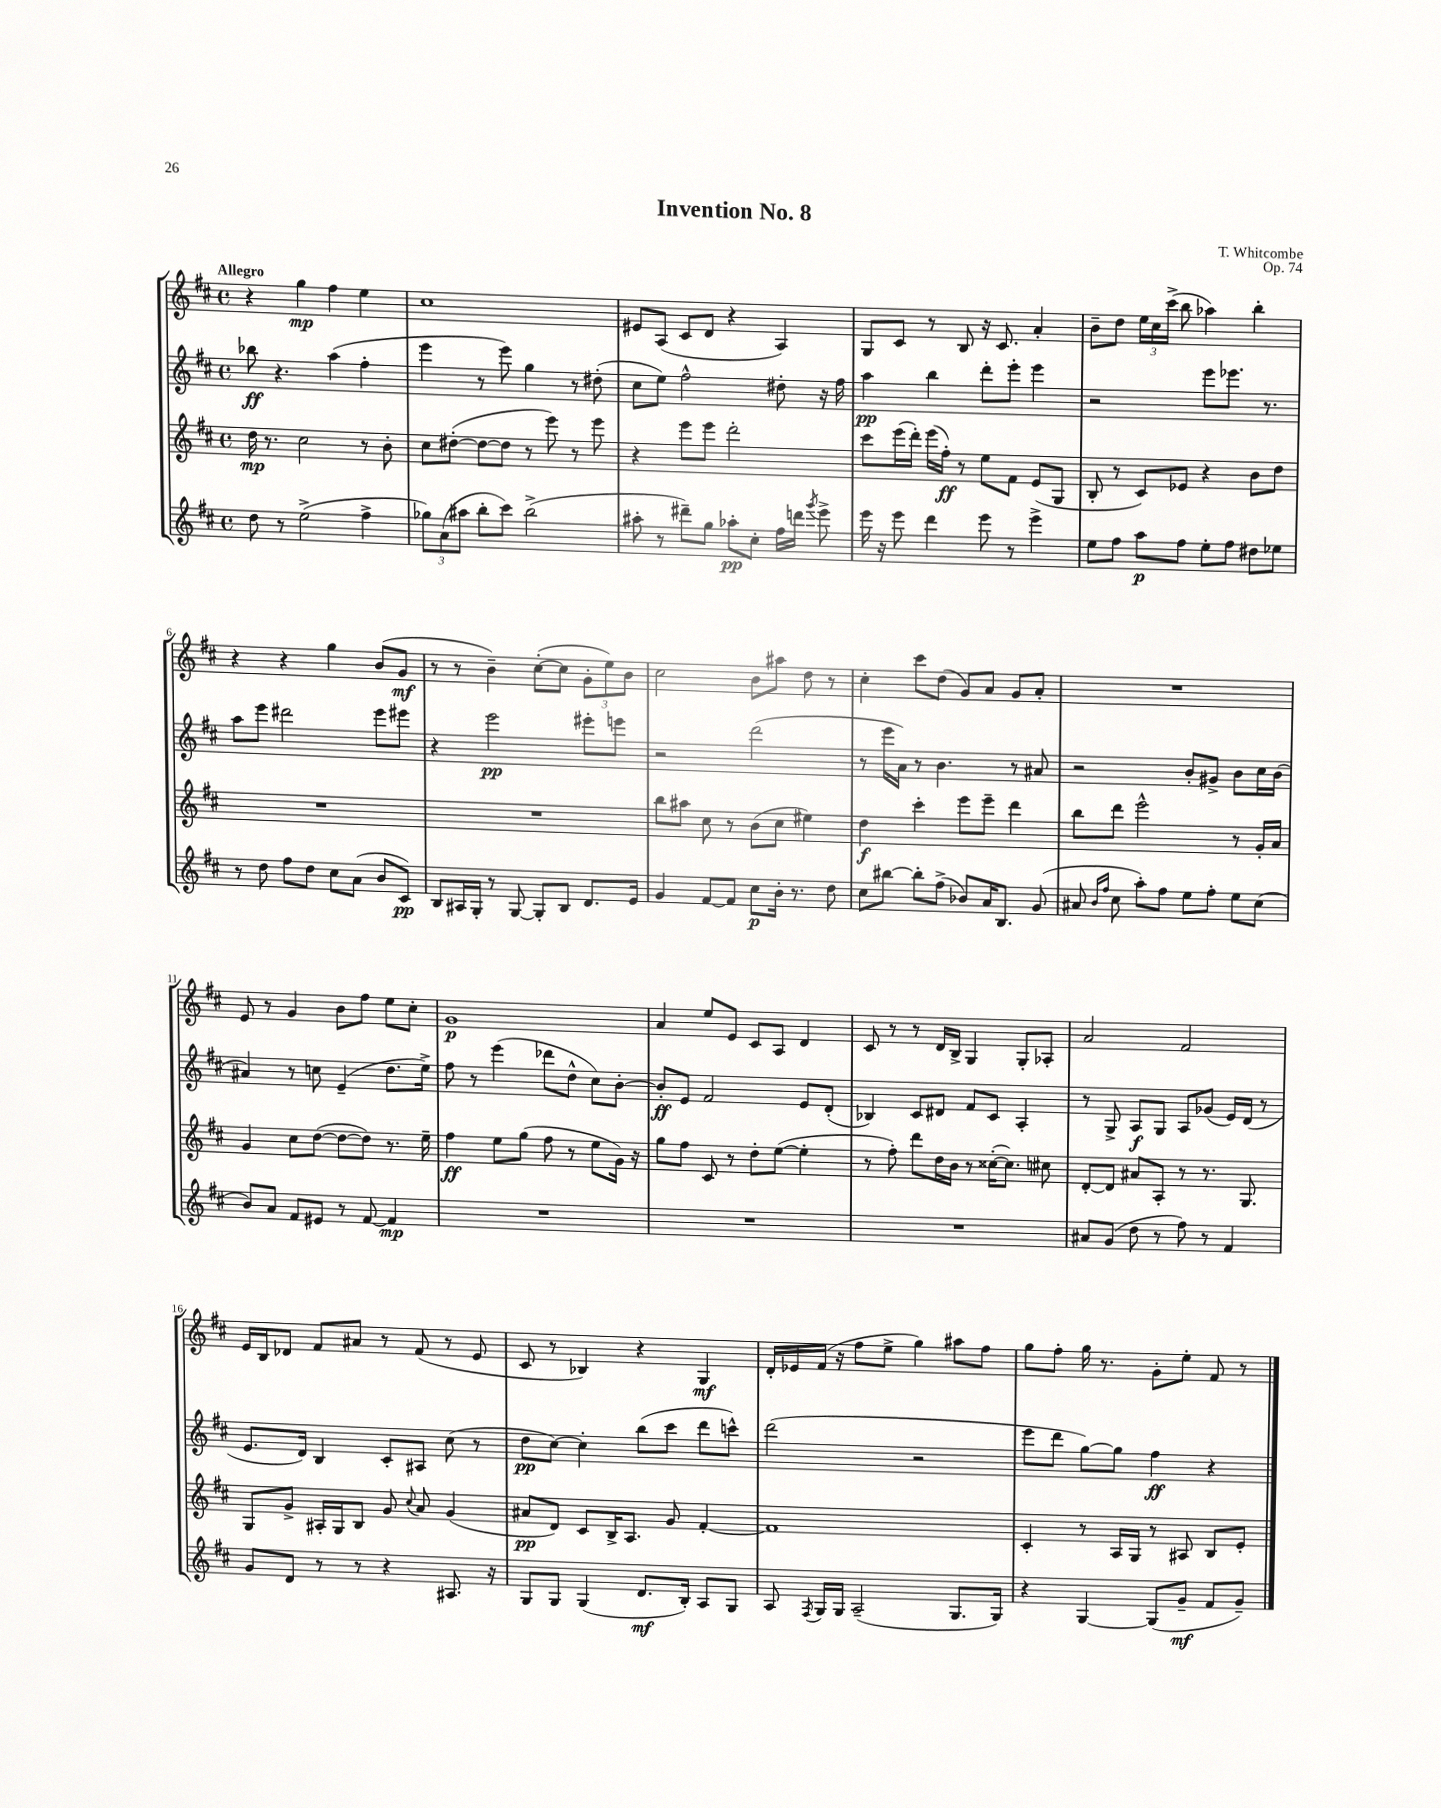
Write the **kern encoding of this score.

**kern	**kern	**kern	**kern
*staff4	*staff3	*staff2	*staff1
*clefG2	*clefG2	*clefG2	*clefG2
*k[f#c#]	*k[f#c#]	*k[f#c#]	*k[f#c#]
*M4/4	*M4/4	*M4/4	*M4/4
*met(c)	*met(c)	*met(c)	*met(c)
8dd	16dd	8bb-	4r
.	8.r	.	.
8r	.	4.r	.
(2ee^	2cc#	.	4gg
.	.	(4aa	4ff#
4ff#^	8r	4ff#'	4ee
.	8b'	.	.
=	=	=	=
12gg-)	8cc#	4eee	1cc#
(12a	.	.	.
.	([8dd#'	.	.
12aa#	.	.	.
8bb'	8dd#_	8r	.
8ccc#)	8dd#]	8eee)	.
(2bb^	8r	4gg	.
.	8eee)	.	.
.	8r	8r	.
.	8eee	(8dd#'	.
=	=	=	=
8aa#'	4r	8cc#	8e#
8r	.	8ee)	(8A
8ddd#~)	8eee	2ff#^^	8c#
8gg	8eee	.	8d
8aa-'	2ddd'	.	4r
8cc#'	.	.	.
16ff#	.	8dd#'	4A)
16ddd	.	.	.
8qggg	.	.	.
8eee^	.	16r	.
.	.	16ff#	.
=	=	=	=
16eee	8ccc#	4aa	8G
16r	.	.	.
8eee	(16eee	.	8c#
.	16ddd')	.	.
4ddd	(16eee	4bb	8r
.	16ff#')	.	.
.	8r	.	8B
8eee	8ee	8ddd'	16r
.	.	.	8.c#
8r	8f#	8eee'	.
4eee^	(8e	4eee	4a'
.	8G	.	.
=	=	=	=
8ee	8B'	2r	8b~
8ff#	8r	.	8dd
8aa	8c#)	.	24ee
.	.	.	24cc#
.	.	.	(24ccc#^
8ff#	8e-	.	8bb
8ee'	4r	8eee	4aa-)
8ff#	.	8.eee-	.
8dd#	8b	.	4bb'
.	.	8.r	.
8ee-	8dd	.	.
=	=	=	=
8r	1r	8aa	4r
8dd	.	8eee	.
8ff#	.	2ddd#	4r
8dd	.	.	.
8cc#	.	.	4gg
(8a	.	.	.
8b	.	8eee	(8b
8c#)	.	8eee#	8g
=	=	=	=
8B	1r	4r	8r
16A#	.	.	8r
16G'	.	.	.
8r	.	2eee	4b~)
[8G	.	.	.
8G']	.	.	([8cc#'
8B	.	.	8cc#]
8.d	.	8eee#'	12g'
.	.	.	12ee)
.	.	8eee	.
.	.	.	12b
16e	.	.	.
=	=	=	=
4g	8bb	2r	2cc#
.	8aa#	.	.
[8f#	8cc#	.	.
8f#]	8r	.	.
8cc#	(8b	(2ddd	8b
16b'	8cc#	.	8aa#
8.r	.	.	.
.	4ee#)	.	8dd
8dd	.	.	8r
=	=	=	=
8cc#	4dd	8r	4cc#'
[8bb#	.	16eee	.
.	.	16a)	.
8bb#']	4ccc#'	8r	8ccc#
(8ff#^	.	4.b	(8dd
8b-)	8eee	.	8g)
16a	8eee~	.	8a
8.B	.	.	.
.	4ddd	8r	8g
(8g	.	8a#	8a'
=	=	=	=
8a#	8bb	2r	1r
16qqb	.	.	.
16qqff#	.	.	.
8cc#	8ddd	.	.
8aa')	2eee^^	.	.
8ff#	.	.	.
8ee	.	8b'	.
8ff#'	.	8g#^	.
8ee	8r	8b	.
(8cc#	16g'	16cc#	.
.	16a	(16b	.
=	=	=	=
8b)	4g	4a#)	8e
8a	.	.	8r
8f#	8cc#	8r	4g
8e#	([8dd	8cc	.
8r	8dd_	(4e~	8b
[8f#	8dd])	.	8ff#
4f#]	8.r	8.dd	8ee
.	.	.	8cc#'
.	16ee~	16ee^)	.
=	=	=	=
1r	4ff#	8ff#	1g
.	.	8r	.
.	8ee	(4eee	.
.	(8gg	.	.
.	8ff#	8ddd-	.
.	8r	8dd^^	.
.	8ee	8cc#)	.
.	16g)	[8b'	.
.	16r	.	.
=	=	=	=
1r	8gg	8b']	4a
.	8ff#	8e	.
.	8c#	2f#	8ee
.	8r	.	8e
.	8dd'	.	8c#
.	([8ee	.	8A
.	4ee']	8e	4d
.	.	(8d'	.
=	=	=	=
1r	8r	4B-)	8c#
.	8ff#')	.	8r
.	8ddd	8c#	8r
.	16dd	8d#	16d
.	16b	.	16B^
.	8r	8f#	4G
.	([16cc##'	8c#	.
.	8.cc##])	.	.
.	.	4A'	8G'
.	8cc#	.	8A-'
=	=	=	=
8a#	[8d'	8r	2a
(8g	8d]	8G^	.
8dd	8a#	8A	.
8r	8A'	8G	.
8ff#)	8r	8A	2f#
8r	8.r	(8g-	.
4f#	.	16e)	.
.	8.G	(16d	.
.	.	8r	.
=	=	=	=
8g	8G	8.e	16e
.	.	.	16B
8d	8g^	.	8d-
.	.	16d)	.
8r	16A#'	4B	8f#
.	16G	.	.
8r	8B	.	8a#
4r	8g	8c#'	8r
.	8qqcc#	.	.
.	8a	8A#	(8f#
8.A#	(4g	(8cc#	8r
.	.	8r	8e
16r	.	.	.
=	=	=	=
8G	8a#	8dd	8c#
8G	8d)	[8cc#)	8r
(4G	8c#	4cc#']	4B-)
.	16B^	.	.
.	8.A	.	.
8.d	.	(8bb	4r
.	8g	8ccc#	.
16B')	.	.	.
8A	[4f#'	8ddd	4G
8G	.	8ccc^^)	.
=	=	=	=
8A	1f#]	(2ddd	16d'
.	.	.	16e-
8qF#	.	.	.
16G	.	.	(16f#
16G	.	.	16r
(2A~	.	.	8ff#
.	.	.	8ee^
.	.	2r	4gg)
8.G	.	.	8aa#
.	.	.	8ff#
16G)	.	.	.
=	=	=	=
4r	4c#'	8eee	8gg
.	.	8ddd	8ff#'
[4G	8r	[8gg)	16gg
.	.	.	8.r
.	16A	8gg]	.
.	16G	.	.
(8G]	8r	4ff#	8g'
8g~	8A#	.	8ee'
8f#	8B	4r	8f#
8g~)	8e'	.	8r
==	==	==	==
*-	*-	*-	*-
